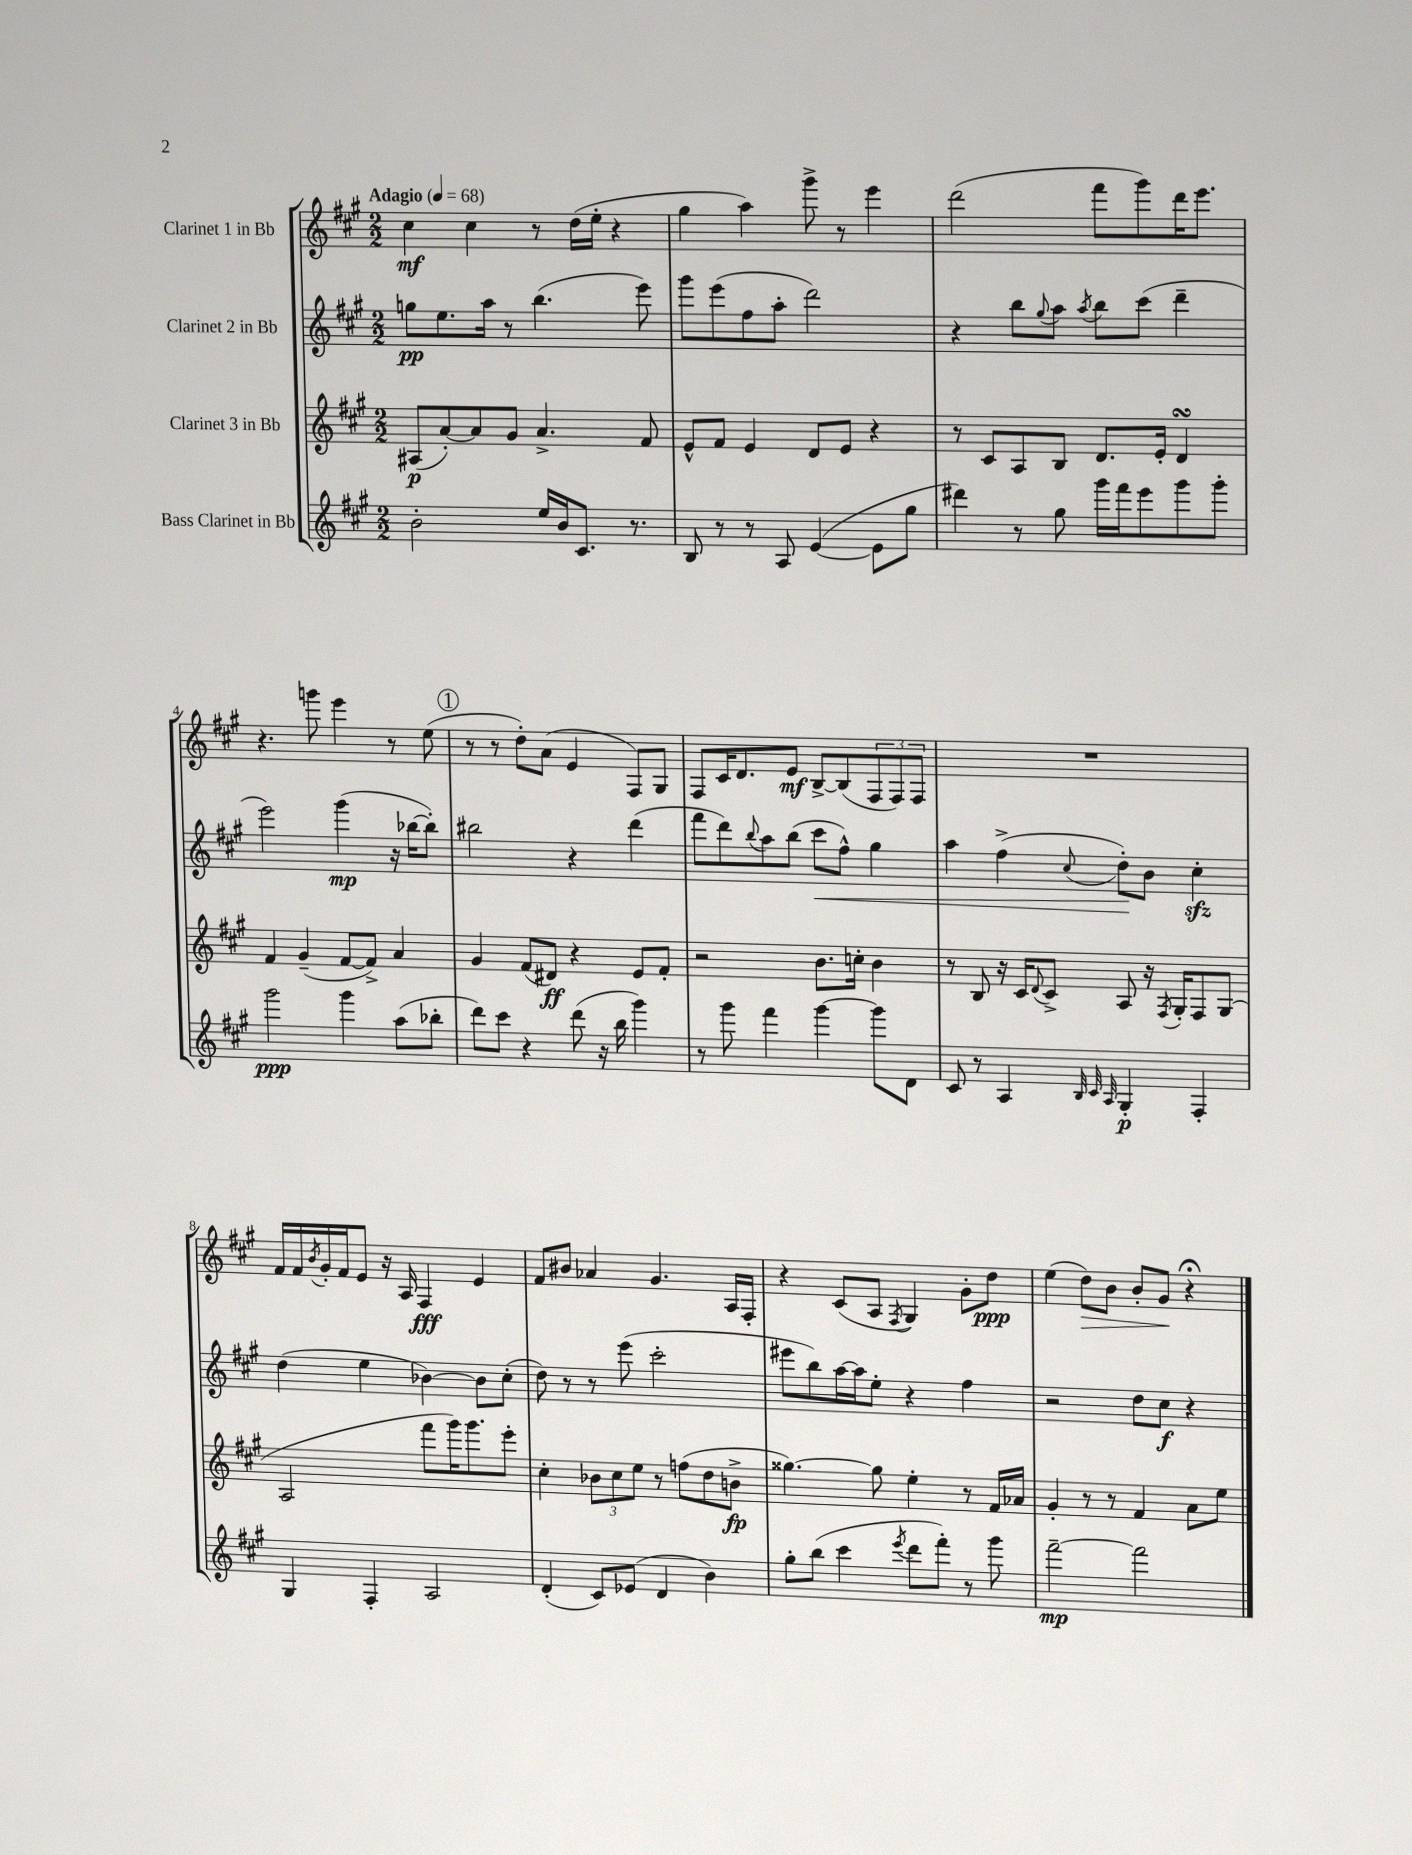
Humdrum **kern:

**kern	**dynam	**kern	**dynam	**kern	**dynam	**kern	**dynam
*part4	*part4	*part3	*part3	*part2	*part2	*part1	*part1
*staff4	*staff4	*staff3	*staff3	*staff2	*staff2	*staff1	*staff1
*I"Bass Clarinet in Bb	*	*I"Clarinet 3 in Bb	*	*I"Clarinet 2 in Bb	*	*I"Clarinet 1 in Bb	*
*clefG2	*	*clefG2	*	*clefG2	*	*clefG2	*
*k[f#c#g#]	*	*k[f#c#g#]	*	*k[f#c#g#]	*	*k[f#c#g#]	*
*M2/2	*	*M2/2	*	*M2/2	*	*M2/2	*
*MM68	*	*MM68	*	*MM68	*	*MM68	*
=1	=1	=1	=1	=1	=1	=1	=1
!	!	!	!	!	!	!LO:TX:a:B:t=Adagio	!
2b'\	.	(8A#X/L	p	8ggn\L	pp	4cc#\	mf
.	.	[8a'/)	.	8.ee\	.	.	.
.	.	8a/]	.	.	.	4cc#\	.
.	.	.	.	16aa\Jk	.	.	.
.	.	8g#/J	.	8r	.	.	.
16ee/LL	.	4.a^/	.	(4.bb\	.	8r	.
16b/J	.	.	.	.	.	.	.
8.c#/J	.	.	.	.	.	(16dd\LL	.
.	.	.	.	.	.	16ee'\JJ	.
.	.	.	.	.	.	4r	.
8.r	.	.	.	.	.	.	.
.	.	8f#/	.	8eee\)	.	.	.
=2	=2	=2	=2	=2	=2	=2	=2
8B/	.	8e^^/L	.	8ggg#\L	.	4gg#\	.
8r	.	8f#/J	.	(8eee\	.	.	.
8r	.	4e/	.	8ff#\	.	4aa\)	.
8A/	.	.	.	8aa'\J	.	.	.
([4e/	.	8d/L	.	2ddd\)	.	8ggg#^\	.
.	.	8e/J	.	.	.	8r	.
8e\L]	.	4r	.	.	.	4eee\	.
8gg#\J	.	.	.	.	.	.	.
=3	=3	=3	=3	=3	=3	=3	=3
4ddd#X\)	.	8r	.	4r	.	(2ddd\	.
.	.	8c#/L	.	.	.	.	.
8r	.	8A/	.	8bb\L	.	.	.
.	.	.	.	8qqgg#/	.	.	.
8gg#\	.	8B/J	.	8aa\J	.	.	.
.	.	.	.	8qaa/	.	.	.
16ggg#\LL	.	8.d/L	.	8bb\L	.	8fff#\L	.
16fff#\J	.	.	.	.	.	.	.
8eee\	.	.	.	(8ccc#\J	.	8ggg#\)	.
.	.	16e'/Jk	.	.	.	.	.
8ggg#\	.	4dsSSs/	.	4ddd~\	.	16ddd\K	.
.	.	.	.	.	.	8.eee\J	.
8ggg#'\J	.	.	.	.	.	.	.
!!LO:LB:g=z
=4	=4	=4	=4	=4	=4	=4	=4
2ggg#\	ppp	4f#/	.	2eee\)	.	4.r	.
.	.	(4g#~/	.	.	.	.	.
.	.	.	.	.	.	8gggn\	.
4ggg#\	.	[8f#/L	.	(4ggg#\	mp	4eee\	.
.	.	8f#^/J])	.	.	.	.	.
(8aa\L	.	4a/	.	16r	.	8r	.
.	.	.	.	[16bb-X\KL	.	.	.
8bb-X'\J	.	.	.	8bb-'\J])	.	(8ee\	.
!!LO:REH:place=s1:t=1
=5	=5	=5	=5	=5	=5	=5	=5
8ddd\L)	.	4g#/	.	2bb#X\	.	8r	.
8ccc#\J	.	.	.	.	.	8r	.
4r	.	(8f#/L	.	.	.	8dd'\L)	.
.	.	8d#X/J)	ff	.	.	(8a\J	.
(8ddd\	.	4r	.	4r	.	4e/	.
16r	.	.	.	.	.	.	.
16bb\	.	.	.	.	.	.	.
4ggg#\)	.	8e/L	.	(4ddd\	.	8F#/L)	.
.	.	8f#'/J	.	.	.	8G#/J	.
=6	=6	=6	=6	=6	=6	=6	=6
8r	.	2r	.	8fff#\L	.	8F#/L	.
8ggg#\	.	.	.	8ddd\)	.	16c#/K	.
.	.	.	.	.	.	8.d/	.
.	.	.	.	8qqbb/	.	.	.
4fff#\	.	.	.	8aa\	.	.	.
.	.	.	.	(8bb\J	.	8e/J	mf
!	!	!	!	!	!LO:HP:b	!	!
[4ggg#\	.	8.b\L	.	8ccc#\L	<	[8B^/L	.
.	.	.	.	8ff#^^\J)	.	(8B/]	.
.	.	16ccn'\Jk	.	.	.	.	.
8ggg#\L]	.	4b\	.	4gg#\	.	12F#/	.
.	.	.	.	.	.	12F#/)	.
8d\J	.	.	.	.	.	.	.
.	.	.	.	.	.	12F#/J	.
=7	=7	=7	=7	=7	=7	=7	=7
8c#/	.	8r	.	4aa\	.	1r	.
8r	.	8B/	.	.	.	.	.
4A/	.	16r	.	(4ff#^\	.	.	.
.	.	16c#/KL	.	.	.	.	.
.	.	8qqd/	.	.	.	.	.
.	.	8c#^/J	.	.	.	.	.
32qqB/	.	.	.	.	.	.	.
32qqc#/	.	.	.	.	.	.	.
32qqA/	.	.	.	8qqcc#/	.	.	.
4G#'/	p	8A/	.	8dd'\L)	.	.	.
.	.	16r	.	8b\J	[	.	.
.	.	8qF#/	.	.	.	.	.
.	.	16G#'/KL	.	.	.	.	.
4F#'/	.	8F#/	.	4cc#zz'\	.	.	.
.	.	(8G#/J	.	.	.	.	.
!!LO:LB:g=z
=8	=8	=8	=8	=8	=8	=8	=8
4G#/	.	2A/	.	(4dd\	.	16f#/LL	.
.	.	.	.	.	.	16f#/	.
.	.	.	.	.	.	8qb/	.
.	.	.	.	.	.	16g#'/	.
.	.	.	.	.	.	16f#/J	.
4F#'/	.	.	.	4ee\	.	8e/J	.
.	.	.	.	.	.	16r	.
.	.	.	.	.	.	16A/	.
2A/	.	8fff#\L	.	[4b-X\)	.	4F#/	fff
.	.	16ggg#\K)	.	.	.	.	.
.	.	8.ggg#\	.	.	.	.	.
.	.	.	.	8b-\L]	.	4e/	.
.	.	8eee'\J	.	(8cc#'\J	.	.	.
=9	=9	=9	=9	=9	=9	=9	=9
(4d'/	.	4cc#'\	.	8dd\)	.	8f#/L	.
.	.	.	.	8r	.	8b#X/J	.
8c#/L)	.	12b-X\L	.	8r	.	4a-X/	.
.	.	12cc#\	.	.	.	.	.
(8e-X/J	.	.	.	(8eee\	.	.	.
.	.	12ee\J	.	.	.	.	.
4d/	.	8r	.	2ccc#'\	.	4.g#/	.
.	.	(8ffn\L	.	.	.	.	.
4b\)	.	8dd\	.	.	.	.	.
.	.	8bn^\J	fp	.	.	16A/LL	.
.	.	.	.	.	.	16F#'/JJ	.
=10	=10	=10	=10	=10	=10	=10	=10
8gg#'\L	.	[4.gg##X\)	.	8eee#X\L	.	4r	.
(8bb\J	.	.	.	8bb\)	.	.	.
4ccc#\	.	.	.	[16aa\L	.	(8c#/L	.
.	.	.	.	16aa\J]	.	.	.
.	.	8gg##\]	.	8ee'\J	.	8A/J	.
8qeee/	.	.	.	.	.	8qF#/	.
8ddd\L	.	4ee'\	.	4r	.	4G#/)	.
8fff#'\J)	.	.	.	.	.	.	.
8r	.	8r	.	4ff#\	.	8g#'\L	.
8ggg#\	.	16f#/LL	.	.	.	8dd\J	ppp
.	.	16a-X/JJ	.	.	.	.	.
=11	=11	=11	=11	=11	=11	=11	=11
[2fff#~\	mp	4g#'/	.	2r	.	(4ee\	.
!	!	!	!	!	!	!	!LO:HP:b
.	.	8r	.	.	.	8dd\L)	>
.	.	8r	.	.	.	8b\J	.
2fff#\]	.	4f#/	.	8dd\L	.	8b'/L	.
.	.	.	.	8cc#\J	f	8g#/J	.
.	.	8a\L	.	4r	.	4r;<	]
.	.	8ee\J	.	.	.	.	.
==	==	==	==	==	==	==	==
*-	*-	*-	*-	*-	*-	*-	*-
